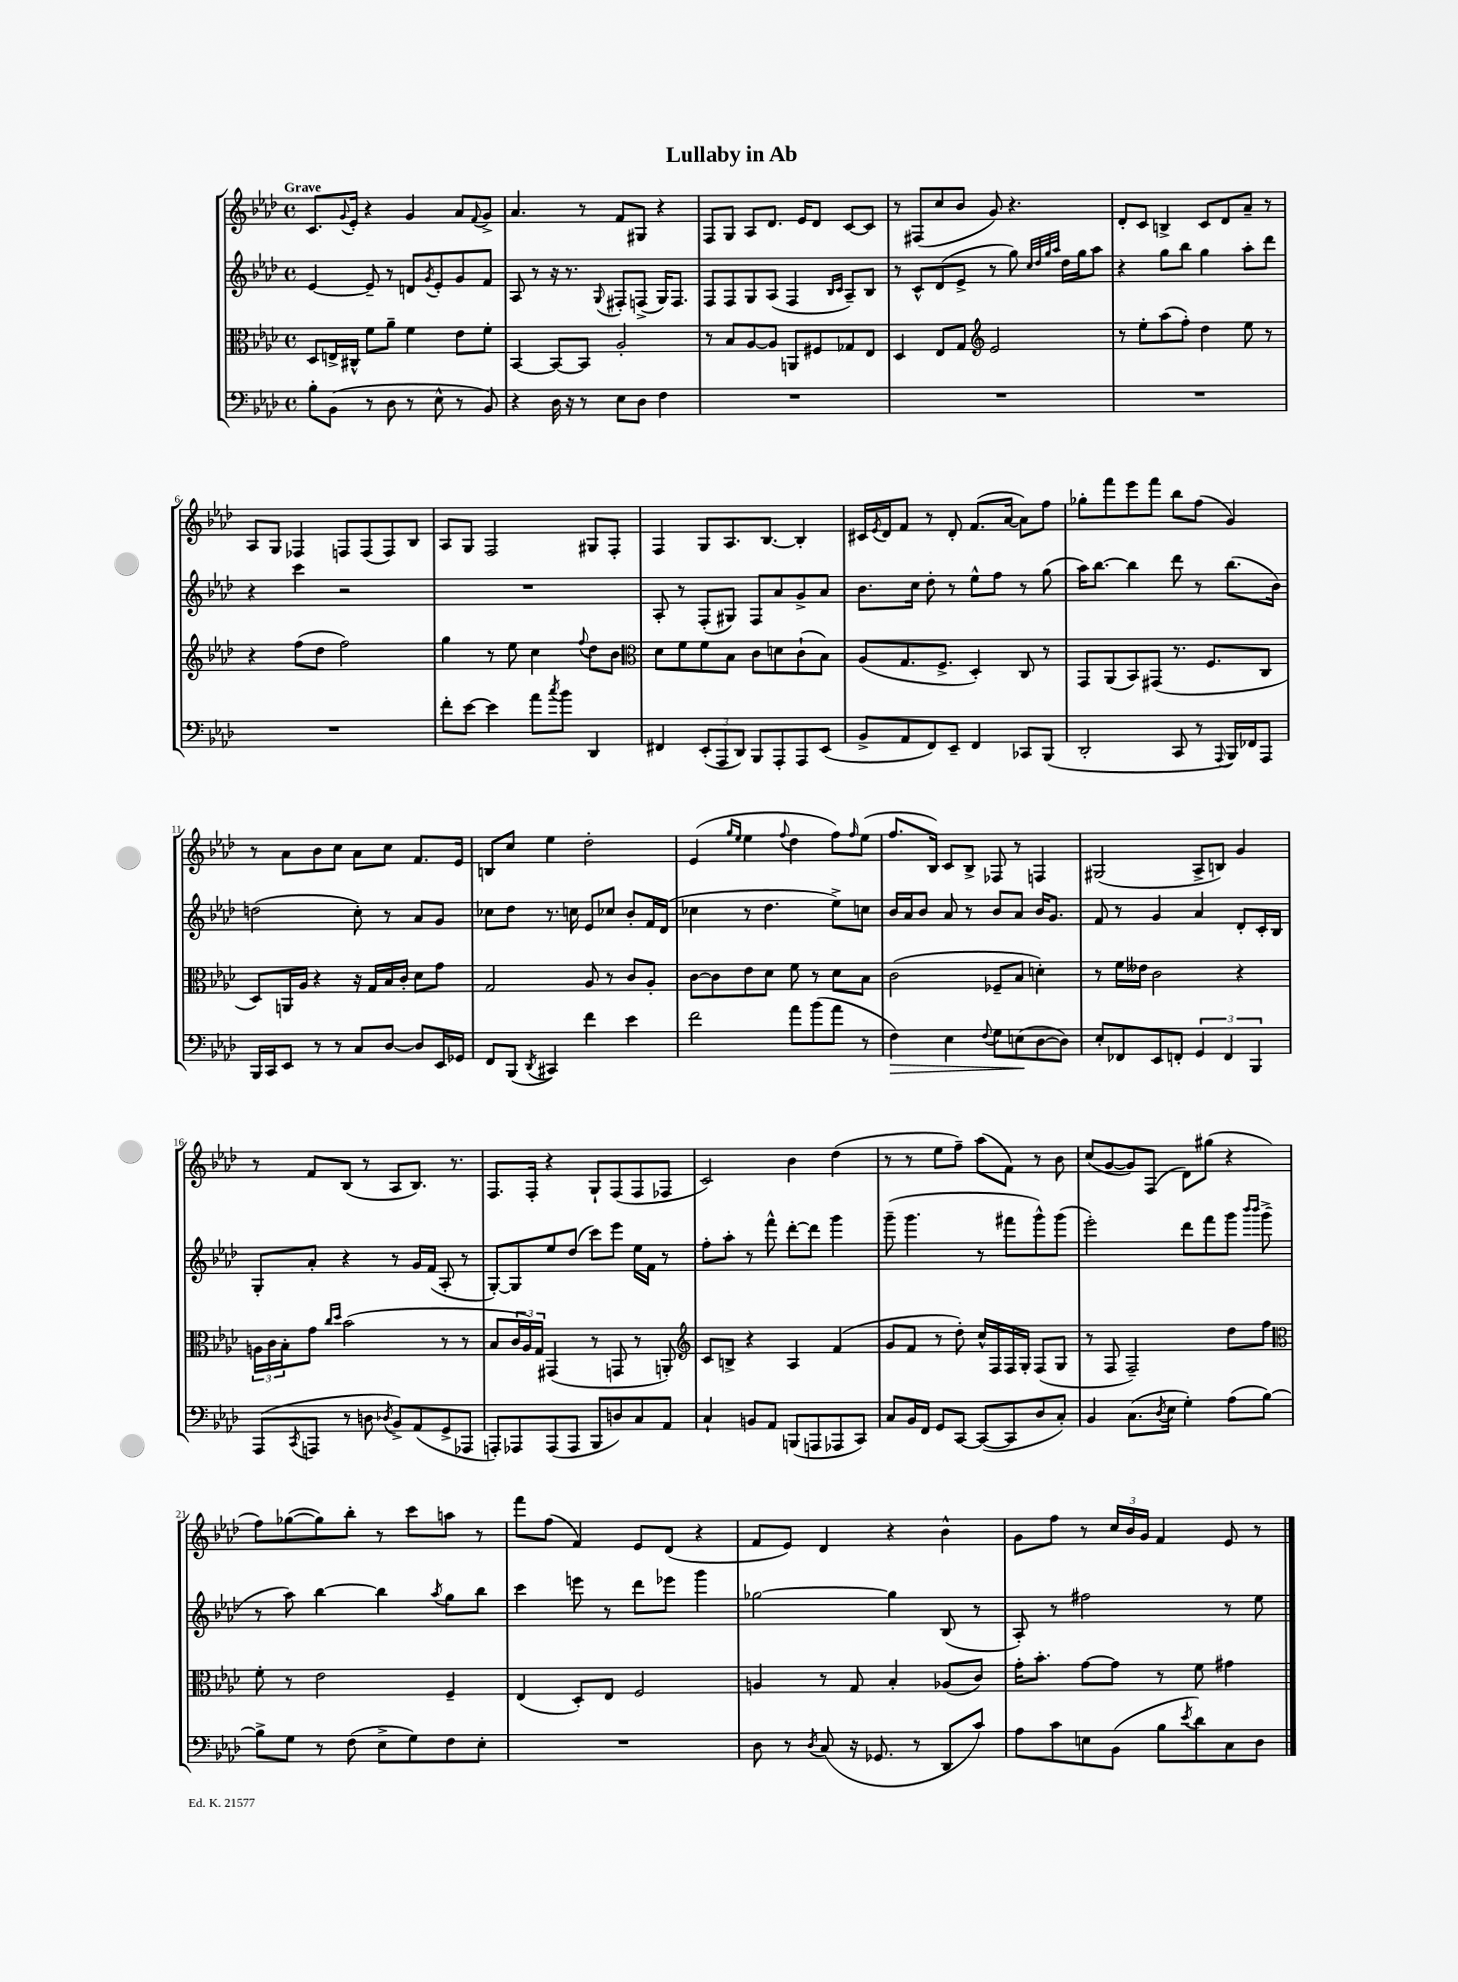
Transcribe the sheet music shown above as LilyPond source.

\header { title = "Lullaby in Ab" }
<<
\new StaffGroup <<
\new Staff = "s0" {
    \clef treble \key aes \major \defaultTimeSignature \time 4/4 \tempo "Grave"
    c'8. \appoggiatura { g'8 } ees'16-. r4 g'4 aes'8 \appoggiatura { f'8 } g'8-> |
    aes'4. r8 f'8 gis8 r4 |
    f8 g8 aes8 des'8. ees'16 des'8 c'8~ c'8 |
    r8 fis8( c''8 bes'8 g'8) r4. |
    des'8-. c'8 b4-> c'8 des'8 aes'8-- r8 |
    aes8 g8 fes4 f8 f8( f8) bes8 |
    aes8 g8 f2 gis8 f8-. |
    f4 g8 aes8. bes8.~ bes4-. |
    cis'16 \acciaccatura { ees'8 } des'16 f'8 r8 des'8-. f'8.( aes'16~ aes'8) f''8 |
    ges''8-. f'''8 ees'''8 f'''8 bes''8 f''8( g'4) |
    r8 aes'8 bes'8 c''8 aes'8 c''8 f'8. ees'16 |
    b8 c''8 ees''4 des''2-. |
    ees'4( \grace { g''16 ees''16 } ees''4 \appoggiatura { f''8 } des''4 f''8) \grace { f''16 } ees''8( |
    f''8. bes16) c'8 bes8-> fes8 r8 f4 |
    gis2( aes8-> b8) g'4 |
    r8 f'8 bes8( r8 aes8 bes8.) r8. |
    f8. f16-. r4 g8-! f8( f8 fes8 |
    c'2) bes'4 des''4( |
    r8 r8 ees''8 f''8--) aes''8( f'8) r8 bes'8 |
    c''8( g'8~ g'8) f8( des'8) gis''8( r4 |
    f''8) ges''8~( ges''8) bes''8-. r8 c'''8 a''8 r8 |
    f'''8 f''8( f'4) ees'8 des'8( r4 |
    f'8 ees'8) des'4 r4 bes'4-^ |
    g'8 f''8 r8 \tuplet 3/2 { c''16 bes'16 g'16 } f'4 ees'8 r8 \bar "|." |
}
\new Staff = "s1" {
    \clef treble \key aes \major \defaultTimeSignature \time 4/4
    ees'4~ ees'8-- r8 d'8 \acciaccatura { g'8 } ees'8-. g'8 f'8 |
    aes8 r8 r16 r8. \appoggiatura { g8 } fis8-. f8->( g16) f8. |
    f8 f8 g8 aes8( f4 \grace { bes16 c'16 } aes8--) bes8 |
    r8 c'8-^ des'8( ees'8-> r8 g''8) \grace { c''32 des''32 g''32 aes''32 } des''16 g''16 aes''8 |
    r4 g''8 bes''8 g''4 aes''8-. des'''8 |
    r4 c'''4 r2 |
    R1 |
    aes8-. r8 f8-.( gis8) f8 aes'8 g'8-> aes'8 |
    bes'8. c''16 des''8-. r8 ees''8-^ f''8 r8 g''8( |
    aes''16) bes''8.~ bes''4 des'''8 r8 bes''8.( bes'16) |
    d''2( c''8-.) r8 aes'8 g'8 |
    ces''8 des''8 r8. c''16 ees'8 ces''8 bes'8-. f'16 des'16( |
    ces''4 r8 des''4. ees''8->) c''8 |
    bes'16 aes'16 bes'8 aes'8 r8 bes'8 aes'8 bes'16 g'8. |
    f'8 r8 g'4 aes'4 des'8-. c'16-. bes16 |
    g8-. aes'8-. r4 r8 g'16 f'16( aes8-. r8 |
    g8~-.) g8 ees''8 des''8( c'''8) ees'''8 ees''16 f'16 r8 |
    f''8-. aes''8-. r8 f'''8-^ des'''8~-. des'''8 g'''4 |
    g'''8--( g'''4. r8 fis'''8 g'''8-^) g'''8( |
    ees'''2-.) des'''8 f'''8 g'''8 \grace { bes'''16 bes'''16 } g'''8->( |
    r8 aes''8) bes''4~ bes''4 \acciaccatura { aes''8 } g''8 bes''8 |
    c'''4 e'''8 r8 des'''8 ees'''8 g'''4 |
    ges''2~ ges''4 bes8( r8 |
    aes8-.) r8 fis''2 r8 ees''8 \bar "|." |
}
\new Staff = "s2" {
    \clef alto \key aes \major \defaultTimeSignature \time 4/4
    des8 e16-> cis16-^ f'8 aes'8-- f'4 ees'8 f'8-. |
    bes,4~ bes,8~ bes,8 aes2-. |
    r8 bes8 aes8~ aes8 a,8 fis8 ges8 ees8 |
    des4 ees8 g8 \clef treble ees'2 |
    r8 ees''8-. aes''8( f''8-.) des''4 ees''8 r8 |
    r4 f''8( des''8 f''2) |
    g''4 r8 ees''8 c''4 \appoggiatura { f''8 } des''8 bes'8 |
    \clef alto des'8 f'8 f'8 bes8 c'8 d'8 c'8-!( bes8) |
    aes8( g8. f8.-> des4-.) c8 r8 |
    g,8 aes,8( bes,8) gis,8( r8. f8. c8 |
    des8) a,16 aes16 r4 r16 g16 bes16 c'16-. des'8 g'8 |
    g2 aes8 r8 c'8 aes8-. |
    c'8~ c'8 ees'8 des'8 f'8 r8 des'8 bes8 |
    c'2( fes8-- bes8 d'4-.) |
    r8 f'16 eeses'16 c'2 r4 |
    \tuplet 3/2 { a16 c'16 bes16-. } g'8 \grace { c''16 des''16 } bes'2( r8 r8 |
    bes8 \tuplet 3/2 { c'16 aes16) g16 } gis,4( r8 g,8 r8 a,8-.) |
    \clef treble c'8 b8-> r4 aes4 f'4( |
    g'8 f'8 r8 des''8-.) c''16-^ f16 f16 g16-. f8( g8 |
    r8 f8 f2--) des''8 f''8 |
    \clef alto f'8-. r8 ees'2 f4-- |
    ees4( des8-.) ees8 f2 |
    a4 r8 g8 bes4-. aes8( c'8) |
    g'16-. bes'8.-. g'8~ g'8 r8 f'8 gis'4 \bar "|." |
}
\new Staff = "s3" {
    \clef bass \key aes \major \defaultTimeSignature \time 4/4
    bes8-. bes,8( r8 des8 r8 ees8-^ r8 bes,8) |
    r4 des16 r16 r8 ees8 des8 f4 |
    R1 |
    R1 |
    R1 |
    R1 |
    f'8-. ees'8~ ees'4 aes'8 \acciaccatura { c''8 } bes'8 des,4 |
    fis,4 \tuplet 3/2 { ees,8-.( aes,,8 des,8) } bes,,8 aes,,8-. aes,,8 ees,8( |
    bes,8-> aes,8 f,8) ees,8-- f,4 ces,8 bes,,8( |
    des,2-. c,8 r8 \appoggiatura { aes,,8 } bes,,16) fes,16 aes,,8 |
    bes,,16 c,16 ees,8 r8 r8 c8 des8~ des8 ees,16 ges,16 |
    f,8 bes,,8( \acciaccatura { des,8 } cis,4) f'4 ees'4 |
    f'2 aes'8 bes'8( aes'8 r8 |
    f4\>) ees4 \appoggiatura { f8 } g8 e8\!( des8~ des8) |
    ees8-. fes,8 ees,8 f,8-. \tuplet 3/2 { g,4 f,4 bes,,4 } |
    aes,,8( \acciaccatura { c,8 } a,,8 r8 d8 \acciaccatura { des8 } bes,8->) aes,8( g,8-> aes,,8 |
    a,,8-.) aes,,8 aes,,8( aes,,8 bes,,8 d8) c8 aes,8 |
    c4-! b,8 aes,8 b,,8( a,,8 aes,,8 c,8) |
    c8 bes,16 f,16 g,8 c,8~ c,8~( c,8 des8 c8-.) |
    bes,4 c8.( \acciaccatura { des8 } ees16 g4-.) aes8( bes8~) |
    bes8-> g8 r8 f8( ees8-> g8) f8 ees8-. |
    R1 |
    des8 r8 \acciaccatura { des8 } c8( r16 ges,8. r8 des,8 c'8) |
    aes8 c'8 e8 bes,8( bes8 \acciaccatura { ees'8 } des'8) c8 des8 \bar "|." |
}
>>
>>
